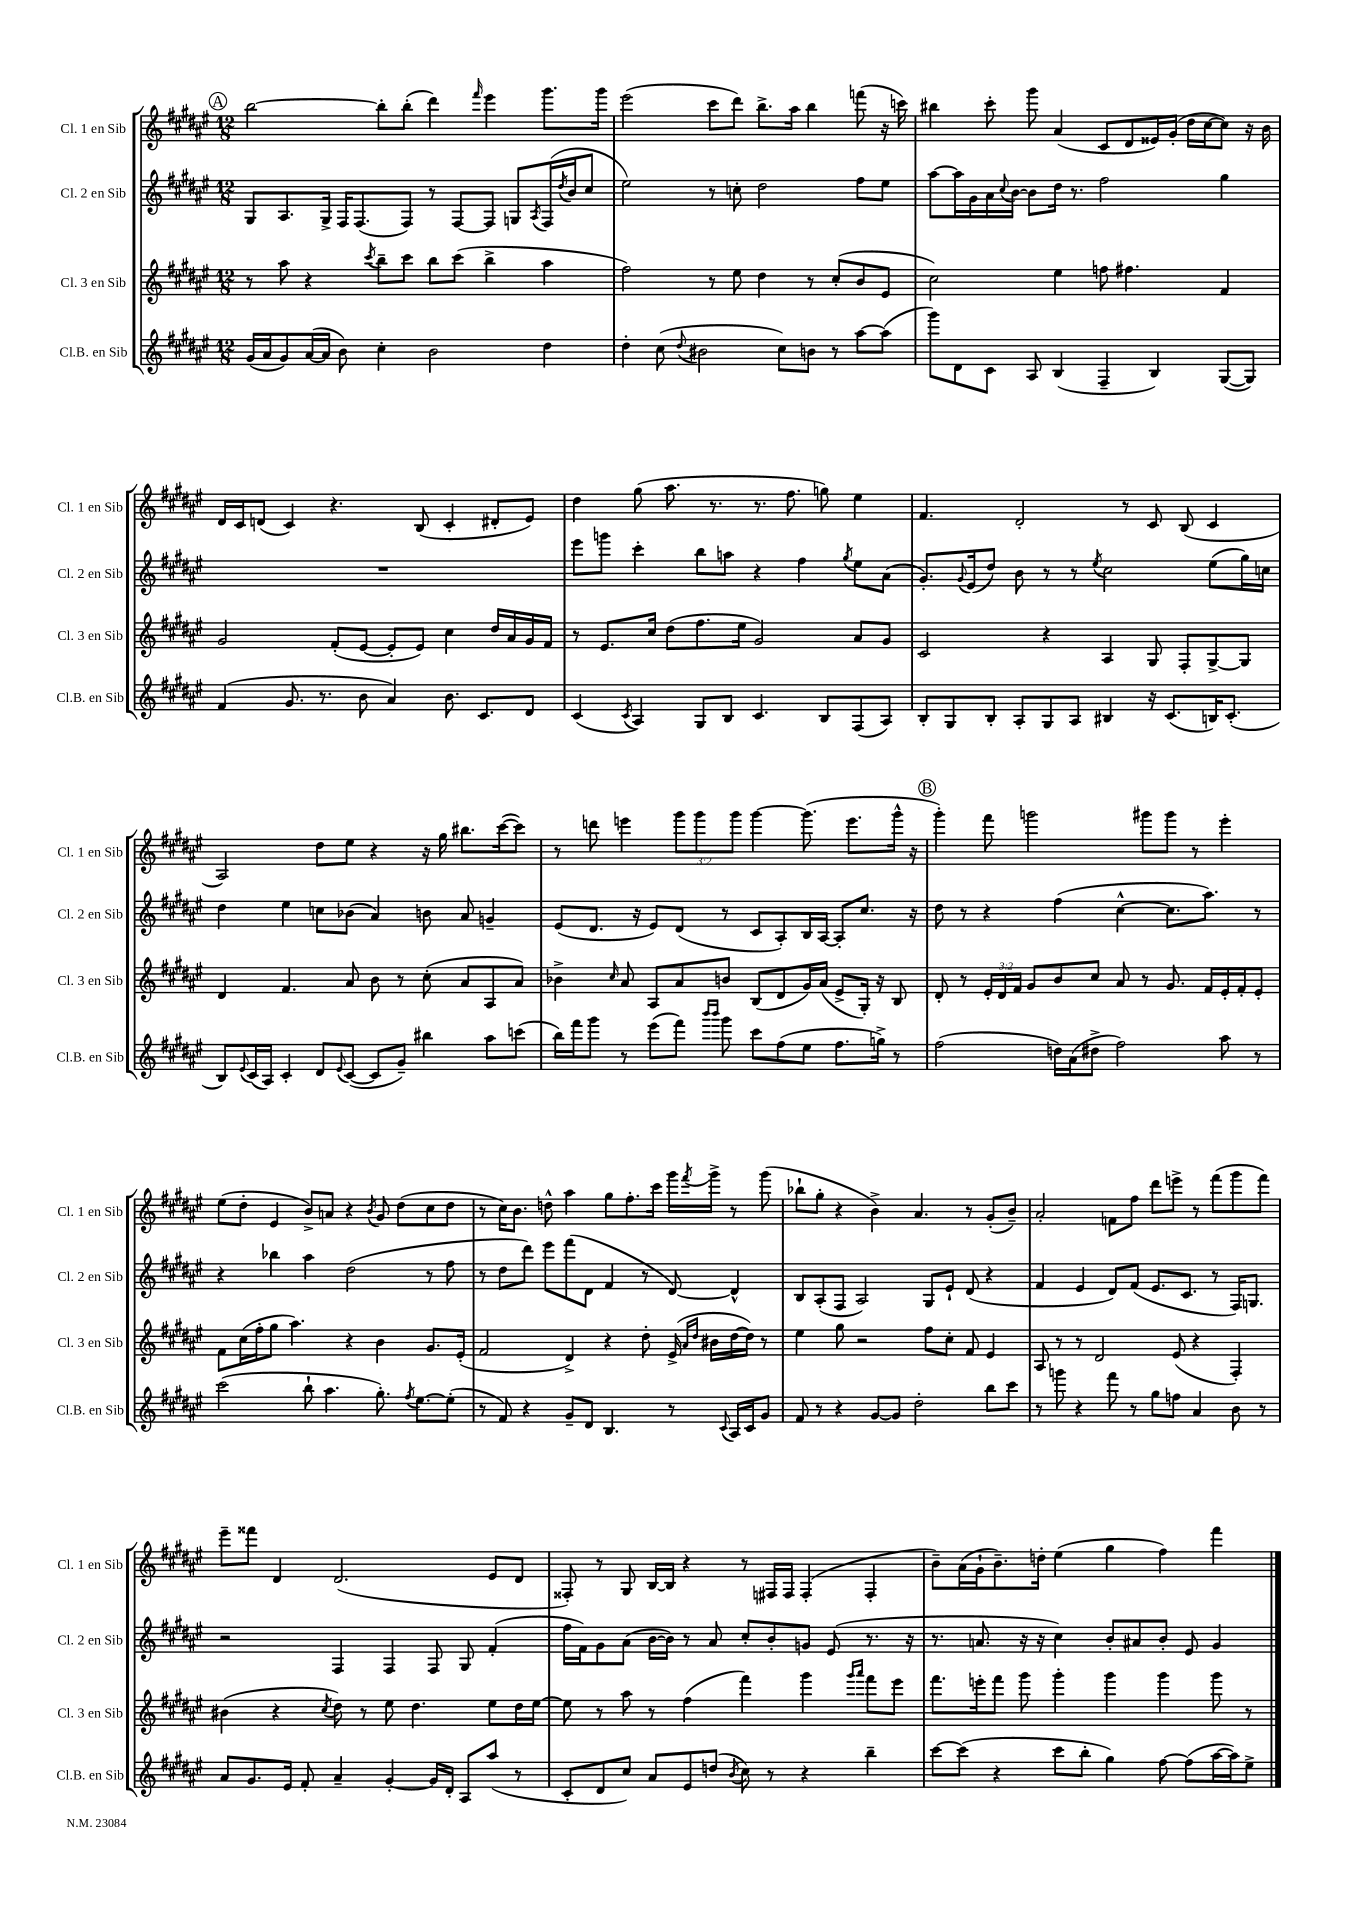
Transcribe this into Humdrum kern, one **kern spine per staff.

**kern	**kern	**kern	**kern
*part4	*part3	*part2	*part1
*staff4	*staff3	*staff2	*staff1
*I"Cl.B. en Sib	*I"Cl. 3 en Sib	*I"Cl. 2 en Sib	*I"Cl. 1 en Sib
*I'Cl.B. en Sib	*I'Cl. 3 en Sib	*I'Cl. 2 en Sib	*I'Cl. 1 en Sib
*clefG2	*clefG2	*clefG2	*clefG2
*k[f#c#g#d#a#e#]	*k[f#c#g#d#a#e#]	*k[f#c#g#d#a#e#]	*k[f#c#g#d#a#e#]
*M12/8	*M12/8	*M12/8	*M12/8
!!LO:REH:place=s1:t=A
=29	=29	=29	=29
(16g#/LL	8r	8G#/L	[2bb\
16a#/J	.	.	.
8g#/)	8aa#\	8.A#/	.
([16a#/L	4r	.	.
16a#/JJ]	.	16G#^/Jk	.
8b\)	.	16F#/KL	.
.	.	(8.F#/	.
.	8qccc#/	.	.
4cc#'\	8bb~\L	.	8bb'\L]
.	8ccc#\J	8F#/J)	(8bb'\J
2b\	8bb\L	8r	4ddd#\)
.	(8ccc#\J	[8F#/L	.
.	.	.	16qqfff#/
.	4bb^\	8F#/J]	4eee#\
.	.	8Gn/L	.
.	.	8qA#/	.
4dd#\	4aa#\	(16F#/L	8.ggg#\L
.	.	8qdd#/	.
.	.	16b/J	.
.	.	8cc#/J	.
.	.	.	16ggg#\Jk
=30	=30	=30	=30
4dd#'\	2ff#\)	2ee#\)	(2eee#\
(8cc#\	.	.	.
8qqdd#/	.	.	.
2b#X\	.	.	.
.	8r	8r	8ccc#\L
.	8ee#\	8ccn'\	8ddd#\J)
.	4dd#\	2dd#\	8.bb^\L
8cc#\L)	.	.	.
.	.	.	16aa#\Jk
8bn\J	8r	.	4bb\
8r	(8cc#'/L	.	.
[8aa#\L	8b/	8ff#\L	(8fffn\
(8aa#\J]	8e#/J	8ee#\J	16r
.	.	.	16cccn\)
=31	=31	=31	=31
8ggg#\L)	2cc#\)	[8aa#\L	4bb#X\
8d#\	.	16aa#\L]	.
.	.	16g#\	.
8c#\J	.	16a#\	8ccc#'\
.	.	8qqcc#/	.
.	.	[16b\JJ	.
8A#/	.	8b\L]	8ggg#\
(4B/	4ee#\	16dd#\Jk	(4a#/
.	.	8.r	.
4F#~/	8ffn\	2ff#\	8c#/L
.	4.ff#X\	.	8d#/
4B/)	.	.	16e##X/L)
.	.	.	(16g#'/JJ
.	.	.	16dd#\LL
.	.	.	[16cc#\J
([8G#/L	4f#/	4gg#\	8cc#\J])
8G#/J])	.	.	16r
.	.	.	16b\
!!LO:LB:g=z
=32	=32	=32	=32
(4f#/	2g#/	1.r	16d#/LL
.	.	.	16c#/J
.	.	.	(8dn/J
8.g#/	.	.	4c#/)
8.r	.	.	.
.	(8f#'/L	.	4.r
8b\	[8e#/J	.	.
4a#/)	8e#'/L]	.	.
.	8e#/J)	.	(8B/
8.b\	4cc#\	.	4c#'/
8.c#/L	.	.	.
.	16dd#/LL	.	8d#X'/L
.	16a#/	.	.
8d#/J	16g#/	.	8e#/J)
.	16f#/JJ	.	.
=33	=33	=33	=33
(4c#/	8r	8eee#\L	4dd#\
.	8.e#/L	8gggn\J	.
8qc#/	.	.	.
4A#/)	.	4ccc#'\	(8gg#\
.	16cc#/Jk	.	.
.	(8dd#\L	.	8.aa#\
8G#/L	8.ff#\	8bb\L	.
.	.	.	8.r
8B/J	.	8aan\J	.
.	16ee#\Jk	.	.
4.c#/	2g#/)	4r	8.r
.	.	.	8.ff#\
.	.	4ff#\	.
8B/L	.	.	8ggn\)
.	.	8qgg#/	.
(8F#/	8a#/L	8ee#\L	4ee#\
8A#/J)	8g#/J	(8a#\J	.
=34	=34	=34	=34
8B'/L	2c#/	8.g#'/L)	4.f#/
8G#/	.	.	.
.	.	8qqg#/	.
.	.	(16e#/k	.
8B'/J	.	8dd#/J)	.
8A#'/L	.	8b\	2d#'/
8G#/	4r	8r	.
8A#/J	.	8r	.
.	.	8qee#/	.
4B#X/	4A#/	2cc#\	.
.	.	.	8r
16r	8G#/	.	8c#/
(8.c#/L	.	.	.
.	8F#'/L	.	(8B/
16Bn/K)	[8G#^/	(8ee#\L	4c#/
(8.c#'/J	.	.	.
.	8G#/J]	16gg#\L)	.
.	.	16ccn\JJ	.
!!LO:LB:g=z
=35	=35	=35	=35
8B/L)	4d#/	4dd#\	2A#/)
8qqe#/	.	.	.
(16c#/L	.	.	.
16A#/JJ)	.	.	.
4c#'/	4.f#/	4ee#\	.
8d#/L	.	8ccn\L	8dd#\L
8qqe#/	.	.	.
([8c#/J	8a#/	(8b-X\J	8ee#\J
8c#/L]	8b\	4a#/)	4r
8g#~/J)	8r	.	.
4bb#X\	(8cc#'\	8bn\	16r
.	.	.	16gg#\
.	8a#/L	8a#/	8.bb#X\L
8aa#\L	8A#/	4gn~/	.
.	.	.	([16ccc#\k
(8cccn\J	8a#/J)	.	8ccc#\J])
=36	=36	=36	=36
16bb\LL)	4b-X^\	(8e#/L	8r
16fff#\J	.	.	.
8ggg#\J	.	8.d#/J	8dddn\
.	16qqcc#/	.	.
8r	8a#/	.	4eeen\
.	.	16r	.
(8eee#\L	8A#/L	8e#/L)	.
8fff#\J)	8a#/	(8d#/J	12ggg#\L
.	.	.	12ggg#\
16qqbbb/LL	.	.	.
16qqbbb/JJ	.	.	.
8ggg#\	8bn/J	8r	.
.	.	.	12ggg#\J
8ccc#\L	(8B/L	8c#/L	[4ggg#\
(8ff#\	8d#/	8A#'/)	.
8ee#\J	16g#/L)	16B/L	(8.ggg#\]
.	(16a#/JJ	[16A#/JJ	.
8.ff#\L	8e#^/L	8A#'/L]	.
.	.	.	8.eee\L
.	16G#'/Jk)	8.cc#/J	.
16ggn^\Jk)	16r	.	.
8r	8B/	.	16ggg#^^\Jk
.	.	16r	16r
!!LO:REH:place=s1:t=B
=37	=37	=37	=37
(2ff#\	8d#'/	8dd#\	4ggg#'\)
.	8r	8r	.
.	24e#'/LL	4r	8fff#\
.	24d#/	.	.
.	24f#/JJ	.	.
.	8g#/L	.	2gggn\
16ddn\LL)	8b/	(4ff#\	.
(16a#\J	.	.	.
8dd#X^\J	8cc#/J	.	.
2ff#\)	8a#/	[4cc#^^\	.
.	8r	.	8ggg#X\L
.	8.g#/	8.cc#\L]	8ggg#\J
.	.	.	8r
.	16f#/LL	8.aa#\J)	.
8aa#\	16e#'/	.	4eee#'\
.	16f#'/J	.	.
8r	8e#'/J	8r	.
!!LO:LB:g=z
=38	=38	=38	=38
(2ccc#\	8f#\L	4r	(8ee#\L
.	(16cc#\L	.	8dd#'\J
.	16ff#'\J	.	.
.	8gg#\J	4bb-X\	4e#/
.	4.aa#\)	.	.
8bb`\	.	4aa#\	8b^/L)
4.aa#\	.	.	8an/J
.	4r	(2dd#\	4r
.	.	.	8qb/
8.gg#'\)	4b\	.	8g#/
.	.	.	(8dd#\L
8qff#/	.	.	.
[8.ee#\L	.	.	.
.	8.g#/L	8r	8cc#\
(8ee#'\J]	.	8ff#\	8dd#\J
.	(16e#'/Jk	.	.
=39	=39	=39	=39
8r	2f#/	8r	8r
8f#/)	.	8dd#\L	16cc#\KL)
.	.	.	8.b\J
4r	.	8ddd#\J)	.
.	.	8eee#\L	8ddn^^\
8g#~/L	4d#^/)	(8fff#\	4aa#\
8d#/J	.	8d#\J	.
4.B/	4r	4f#/	8gg#\L
.	.	.	8.ff#'\
.	8dd#'\	8r	.
.	.	.	16ccc#\Jk
8r	(16e#^/	[8d#/)	16ggg#\LL
.	16qqa#/LL	.	.
.	16qqdd#/JJ	.	8qfff#/
.	16b#X\LL	.	16ggg#^\JJ
8qqc#/	.	.	.
16A#/LL	[16dd#\	4d#^^/]	8r
16c#/J	16dd#\JJ])	.	.
8g#/J	8r	.	(8ggg#\
=40	=40	=40	=40
8f#/	4ee#\	8B/L	8bb-X`\L
8r	.	(8A#'/	8gg#'\J
4r	8gg#\	8F#/J	4r
.	2r	2A#/)	.
[8g#/L	.	.	4b^\)
8g#/J]	.	.	.
2dd#'\	.	.	4.a#/
.	8ff#\L	8G#/L	.
.	8cc#'\J	8e#`/J	.
.	8f#/	(8d#/	8r
8bb\L	4e#/	4r	(8g#'/L
8ccc#\J	.	.	8b~/J)
=41	=41	=41	=41
8r	8A#/	4f#/	2a#'/
8gggn\	8r	.	.
4r	8r	4e#/	.
.	2d#/	.	.
8fff#\	.	8d#/L)	8fn\L
8r	.	(8f#/J	8ff#\J
8gg#\L	.	8.e#/L	8ddd#\L
8ffn\J	(8e#/	.	8eeen^\J
.	.	8.c#/J	.
4a#/	4r	.	8r
.	.	8r	(8fff#\L
8b\	4F#'/)	16F#/KL)	8ggg#\
.	.	8.Gn/J	.
8r	.	.	8fff#\J)
!!LO:LB:g=z
=42	=42	=42	=42
8a#/L	(4b#X\	2r	8eee#~\L
8.g#/	.	.	8fff##X\J
.	4r	.	4d#/
16e#/Jk	.	.	.
8f#'/	.	.	.
.	8qcc#/	.	.
4a#~/	8dd#\)	4F#/	(2.d#/
.	8r	.	.
[4g#'/	8ee#\	4F#/	.
.	4.dd#\	.	.
16g#/LL]	.	8F#/	.
16d#'/JJ	.	.	.
8A#/L	.	8G#/	.
(8aa#/J	8ee#\L	(4f#'/	8e#/L
8r	16dd#\L	.	8d#/J
.	[16ee#\JJ	.	.
=43	=43	=43	=43
8c#'/L	8ee#\]	16ff#\LL	8F##X'/)
.	.	16f#\J)	.
8d#/	8r	8g#\	8r
8cc#/J)	8aa#\	(8a#\J	8G#/
8a#/L	8r	[16b\LL	[16B/LL
.	.	16b\JJ])	16B/JJ]
8e#/	(4ff#\	8r	4r
(8ddn/J	.	8a#/	.
8qb/	.	.	.
8cc#\)	4fff#\)	8cc#'/L	8r
8r	.	8b'/	16F#X/LL
.	.	.	16F#/JJ
4r	4ggg#\	8gn/J	(4F#'/
.	.	(8e#/	.
.	16qqggg#/LL	.	.
.	16qqaaa#/JJ	.	.
4bb~\	8fff#\L	8.r	4F#'/
.	8eee#\J	.	.
.	.	16r	.
=44	=44	=44	=44
[8ccc#\L	8.fff#\L	8.r	8b~\L)
(8ccc#\J]	.	.	(16a#\L
.	16eeen'\k	8.an/	16g#`\J
4r	8fff#\J	.	8.b~\)
.	8ggg#\	16r	.
.	.	16r	16ddn'\Jk
8ccc#\L	4ggg#'\	4cc#\)	(4ee#\
8bb'\J	.	.	.
4gg#\)	4ggg#\	8b'/L	4gg#\
.	.	8a#X/	.
[8ff#\	4ggg#\	8b'/J	4ff#\)
(8ff#\L]	.	8e#/	.
[16aa#\L	8ggg#\	4g#/	4fff#\
16aa#\J])	.	.	.
8ee#^\J	8r	.	.
==	==	==	==
*-	*-	*-	*-
